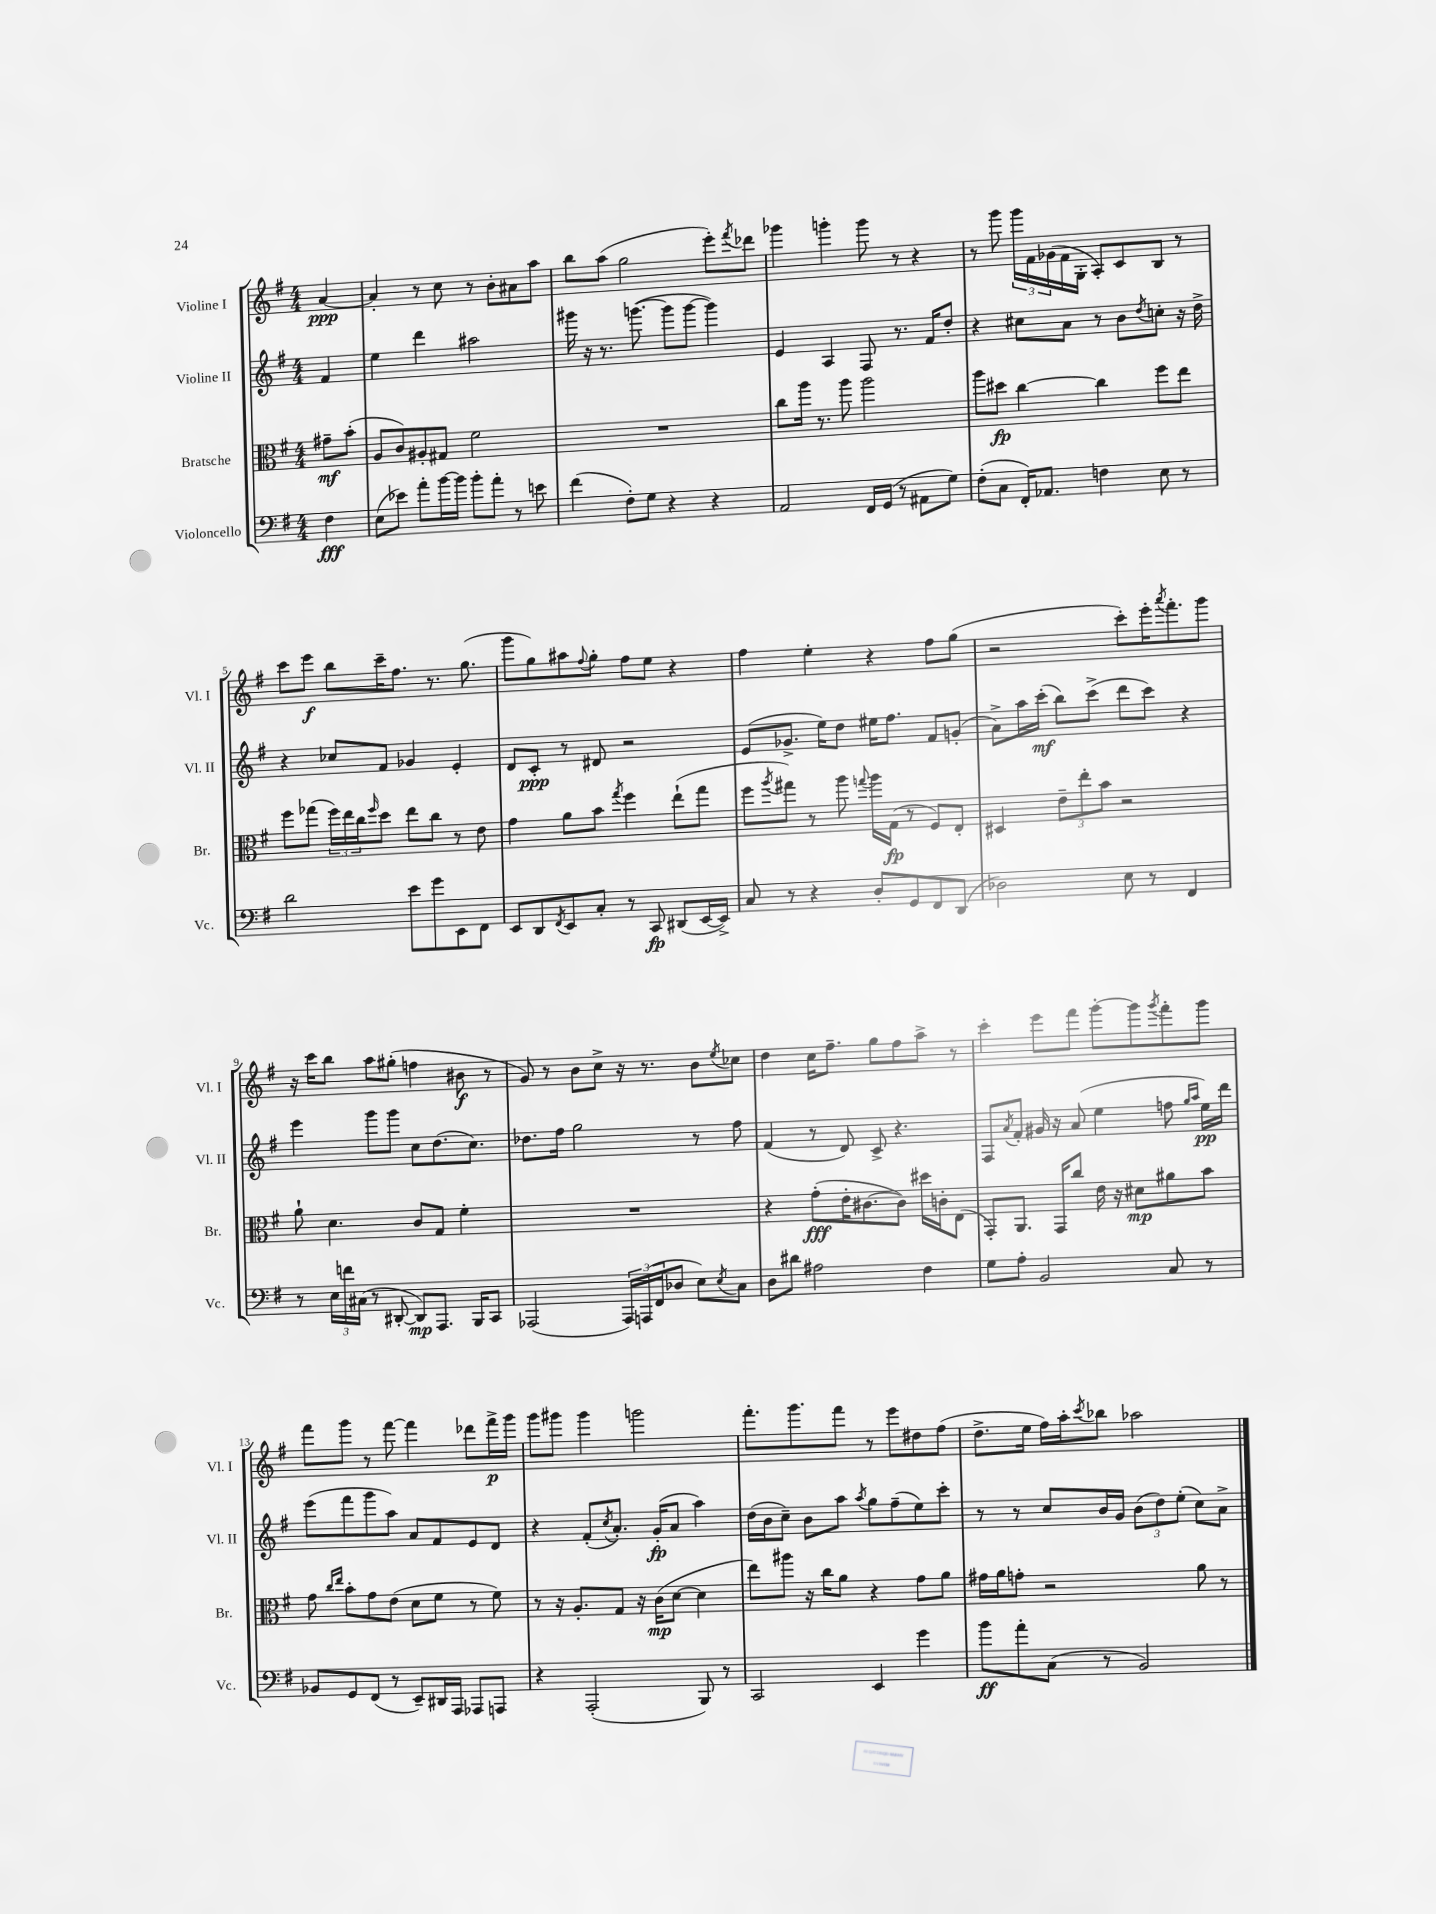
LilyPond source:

<<
\new StaffGroup <<
\new Staff = "s0" \with { instrumentName = "Violine I" shortInstrumentName = "Vl. I" } {
    \clef treble \key g \major \numericTimeSignature \time 4/4 \partial 4
    a'4~\ppp |
    a'4-. r8 c''8 r8 b'8-. ais'8 a''8 |
    b''8 a''8( g''2 e'''8-.) \acciaccatura { fis'''8 } des'''8 |
    ges'''4 g'''4-. g'''8 r8 r4 |
    r8 g'''8 \tuplet 3/2 { g'''16 fis'16 ges'16( } fis'16 g16-. a8-.) c'8 b8 r8 |
    c'''8 e'''8\f b''8 c'''16-- fis''8. r8. g''8.( |
    g'''8 g''8) ais''8 \appoggiatura { fis''8 } g''8-. fis''8 e''8 r4 |
    fis''4 e''4-. r4 fis''8 g''8( |
    r2 c'''8-.) e'''16-. \acciaccatura { a'''8 } fis'''8.-. g'''8 |
    r16 c'''16 b''8 a''8 gis''8-.( f''4 bis'8\f r8 |
    g'8) r8 b'8 c''8-> r16 r8. b'8 \acciaccatura { e''8 } ces''8 |
    d''4 c''16 fis''8.-- g''8 fis''8 a''8-> r8 |
    c'''4-. e'''8 fis'''8 g'''8~-. g'''8 \acciaccatura { g'''8 } fis'''8-. g'''8 |
    fis'''8 g'''8 r8 fis'''8~ fis'''4 des'''8 fis'''16->\p g'''16 |
    g'''8 gis'''8 gis'''4 g'''2 |
    fis'''8.-. g'''8. fis'''8 r8 e'''8 dis''8 fis''8( |
    d''8.-> e''16 fis''16) a''16-. \acciaccatura { c'''8 } bes''8 aes''2 \bar "|." |
}
\new Staff = "s1" \with { instrumentName = "Violine II" shortInstrumentName = "Vl. II" } {
    \clef treble \key g \major \numericTimeSignature \time 4/4 \partial 4
    fis'4 |
    e''4 d'''4 ais''2 |
    gis'''16 r16 r8. g'''8.~( g'''8 g'''8~ g'''4) |
    e'4 a4 fis8 r8. fis'16 d''8-. |
    r4 cis''8 a'8 r8 b'8 \acciaccatura { d''8 } c''8-. r16 d''16-> |
    r4 ces''8 fis'8 ges'4 e'4-. |
    d'8 c'8-.\ppp r8 dis'8 r2 |
    e'8( ges'8.-> e''16) d''8 eis''16 fis''8. fis'8 g'8-.( |
    a'8->) a''16 c'''16-.\mf( b''8) c'''8->( d'''8 c'''8) r4 |
    e'''4 g'''8 g'''8 c''8 d''8.( c''8.) |
    des''8. fis''16 g''2 r8 fis''8 |
    fis'4( r8 d'8) c'8-> r4. |
    fis8 \acciaccatura { a'8 } fis'8-. gis'16 r16 a'8( e''4 f''8 \grace { g''16 a''16 } e''16\pp) d'''16 |
    e'''8( fis'''8 g'''8 a''8) a'8 fis'8 e'8 d'8 |
    r4 fis'8-.( \acciaccatura { c''8 } a'8.-.) g'16-.\fp( a'8 a''4) |
    d''16( b'16 c''8--) b'8 a''8 \acciaccatura { a''8 } g''8 fis''8--( e''8) c'''8-. |
    r8 r8 c''8 b'16 g'16 \tuplet 3/2 { b'8( d''8) e''8-.( } c''8) a'8-> \bar "|." |
}
\new Staff = "s2" \with { instrumentName = "Bratsche" shortInstrumentName = "Br." } {
    \clef alto \key g \major \numericTimeSignature \time 4/4 \partial 4
    gis'8--\mf b'8-.( |
    a8 c'8) ais8-. gis8 fis'2 |
    R1 |
    c''8 a''16 r8. a''8 a''2 |
    a''8 dis''8\fp c''4~ c''4 fis''8 e''8 |
    fis''8 ges''8( \tuplet 3/2 { fis''16) e''16 c''16 } \grace { fis''16 } d''8 e''8 c''8 r8 e'8 |
    g'4 a'8 b'8 \acciaccatura { g''8 } fis''4 e''8-!( g''8 |
    fis''8 \acciaccatura { a''8 } gis''8) r8 a''8 \appoggiatura { g''8 } a''16 g16\fp( r8 fis8) e8-. |
    dis4 \tuplet 3/2 { e'8-- e''8-. b'8 } r2 |
    a'8-! d'4. c'8 g8 fis'4-. |
    R1 |
    r4 g'8-.\fff( e'16-. cis'8.~ cis'8) dis''16 c'16-. e8( |
    g,8-.) a,8. g,16 c''8 e'16 r16 dis'8\mp ais'8 b'8 |
    g'8 \grace { c''16 e''16 } b'8-. g'8 e'8( d'8 fis'8 r8 fis'8) |
    r8 r16 a8.-. g8 r16 c'16\mp( d'8~ d'4 |
    e''8) ais''8 r16 c''16 a'8 r4 g'8 a'8 |
    gis'16 a'16 g'8-. r2 a'8 r8 \bar "|." |
}
\new Staff = "s3" \with { instrumentName = "Violoncello" shortInstrumentName = "Vc." } {
    \clef bass \key g \major \numericTimeSignature \time 4/4 \partial 4
    fis4\fff |
    e8( ees'8) a'8-. b'16~ b'16 b'8-. a'8-. r8 e'8 |
    fis'4( fis8-.) g8 r4 r4 |
    a,2 fis,16 g,16( r8 ais,8 g8) |
    fis8-.( c8 fis,16-.) aes,8. f4 e8 r8 |
    d'2 e'8 g'8 e,8 fis,8 |
    e,8 d,8 \acciaccatura { fis,8 } e,8 c8-. r8 c,8\fp dis,8( e,16~ e,16->) |
    c8 r8 r4 d8-. g,8 fis,8 d,8( |
    des2) e8 r8 fis,4 |
    r8 \tuplet 3/2 { e16 f'16 cis16( } r8 dis,8~-. dis,8\mp) a,,8. b,,16 c,8 |
    aes,,2( \tuplet 3/2 { aes,,16) a,,16( fis,16 } des8 e8) \acciaccatura { e8 } c8 |
    d8 dis'8 ais2 fis4 |
    g8 a8-. b,2 c8 r8 |
    bes,8 g,8 fis,8( r8 e,8--) dis,16 a,,16 aes,,8 a,,8 |
    r4 a,,2-.( b,,8) r8 |
    c,2 e,4 g'4 |
    b'8\ff a'8-. c8( r8 b,2) \bar "|." |
}
>>
>>
